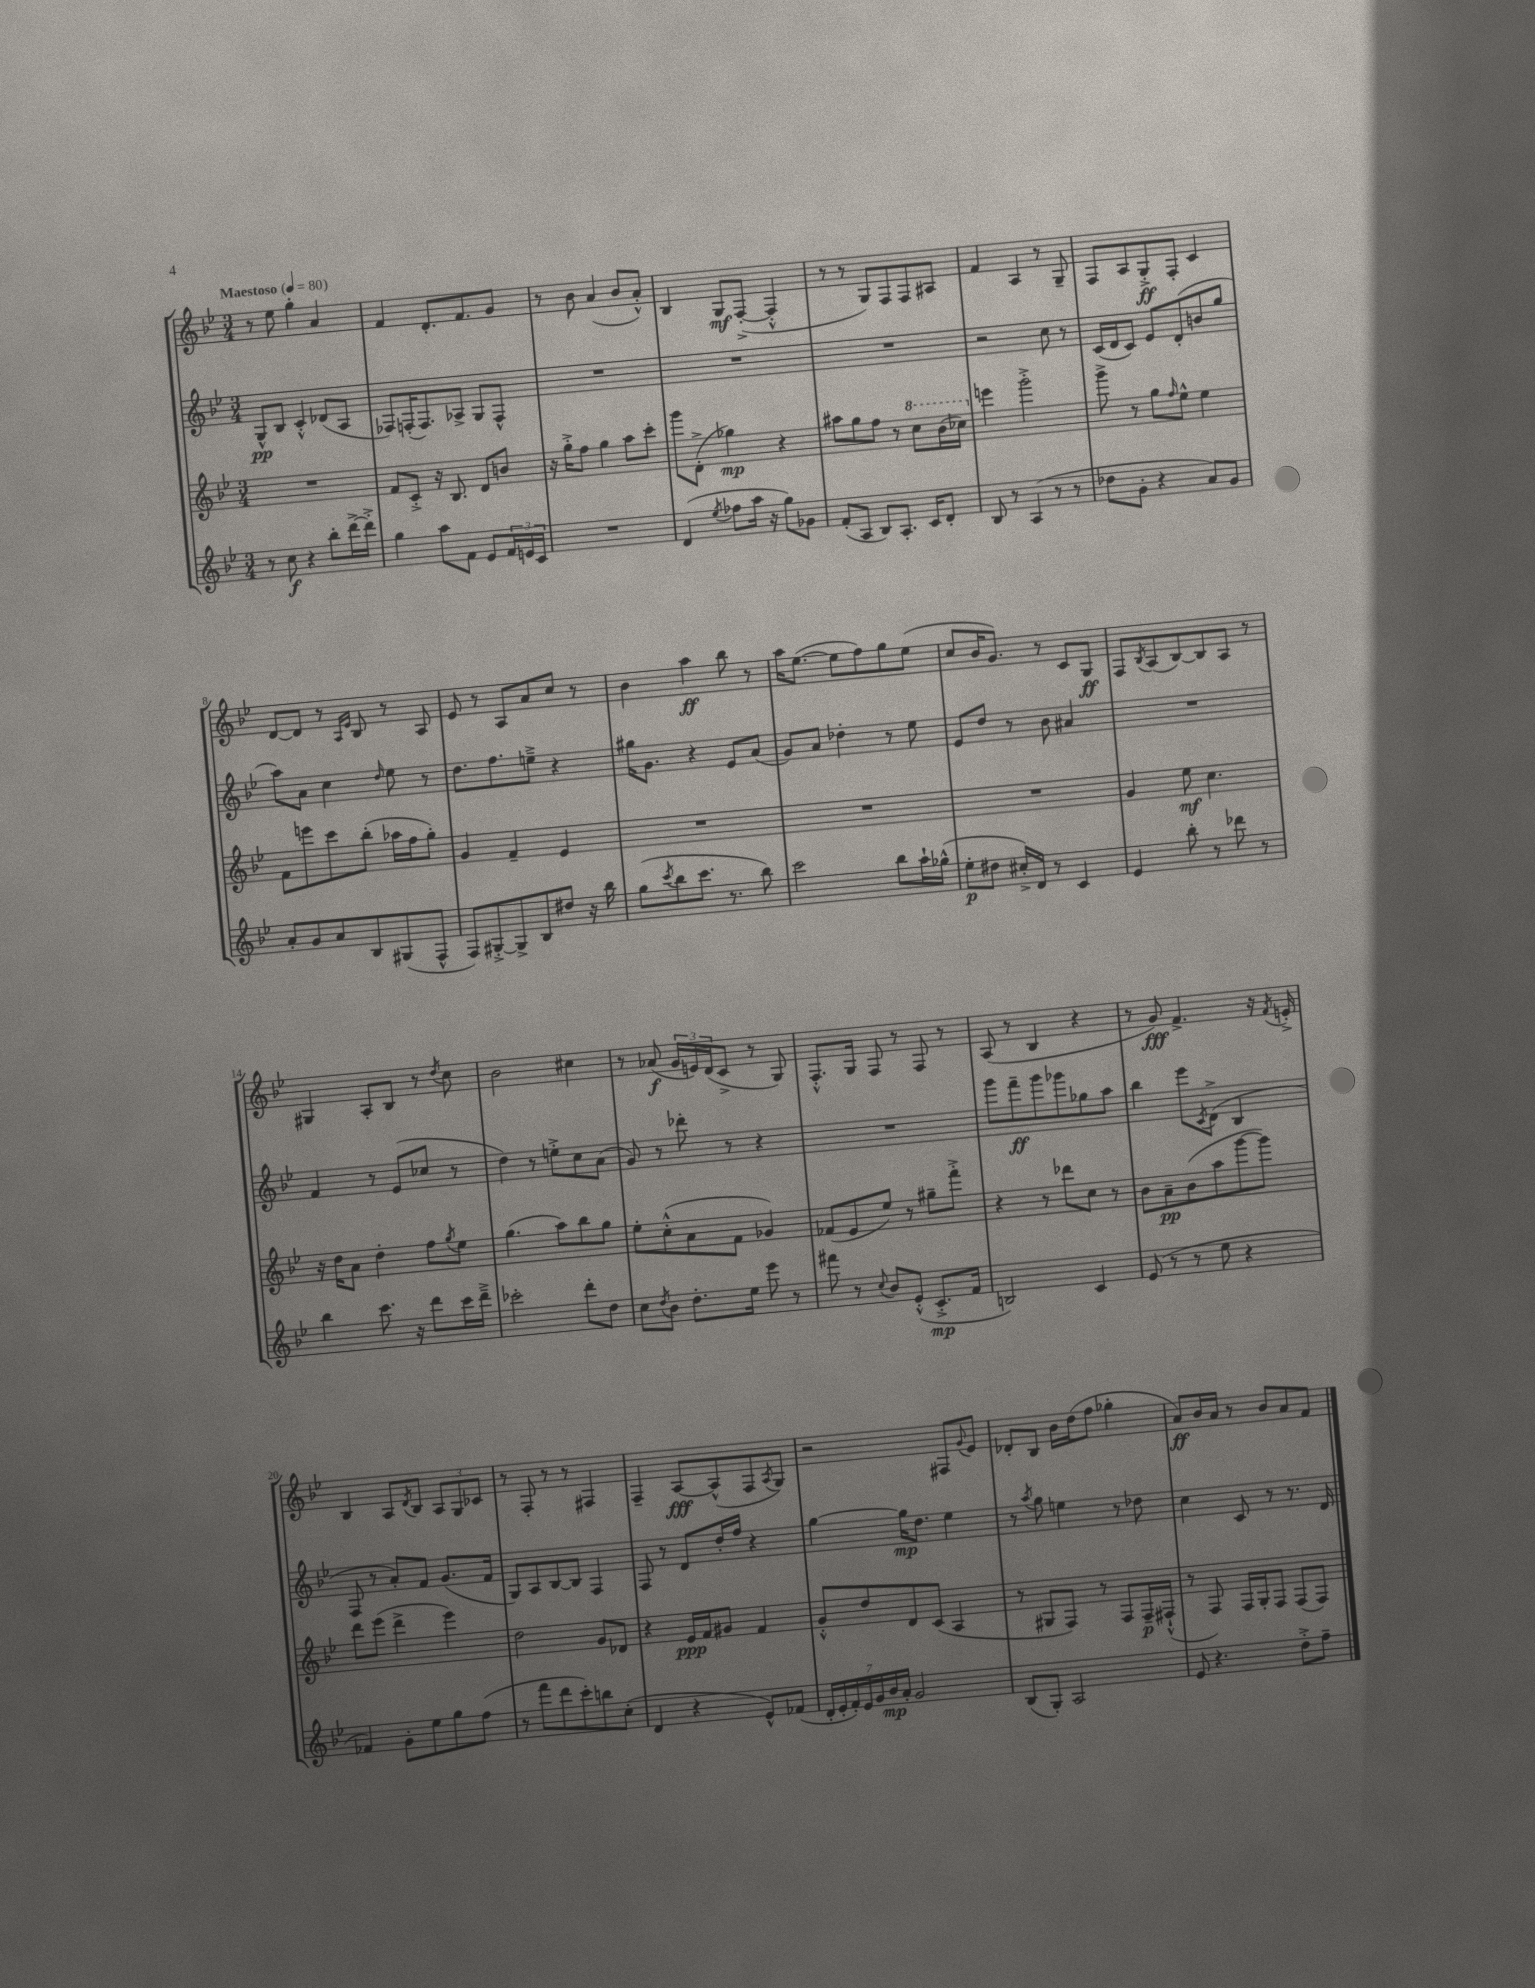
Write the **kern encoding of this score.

**kern	**kern	**kern	**kern
*staff4	*staff3	*staff2	*staff1
*clefG2	*clefG2	*clefG2	*clefG2
*k[b-e-]	*k[b-e-]	*k[b-e-]	*k[b-e-]
*M3/4	*M3/4	*M3/4	*M3/4
*MM80	*MM80	*MM80	*MM80
8r	2.r	8G^^	8r
8cc	.	8B-	8ee-
4r	.	4c'^^	4gg'
8bb-'	.	(8d-	4a
[16ddd^	.	8A	.
16ddd'^]	.	.	.
=	=	=	=
4gg	8f	8F-)	4f
.	8c'^	(16F'	.
.	.	8.F)	.
8aa	16r	.	8.d'
.	8.B-	.	.
8f	.	8A-^	.
.	.	.	8.f
8e-	8d	8G	.
24f	8b	8F^^	8g
24e	.	.	.
24c	.	.	.
=	=	=	=
2.r	16r	2.r	8r
.	16gg'^	.	.
.	8ff	.	8b-
.	4gg	.	(4a
.	8aa	.	8b-
.	8ccc'	.	8a'^^)
=	=	=	=
(4d	8ggg	2.r	4B-
.	(8d'^	.	.
8qee-	.	.	.
8ff-	4gg-)	.	8G
16aa	.	.	([8F'^
16r	.	.	.
8gg)	4r	.	4F'^^]
8g-	.	.	.
=	=	=	=
(8f'	8aa#	2.r	8r
8A	8gg	.	8r
8B-)	8ff	.	8G)
8.A'	8r	.	8F
.	8ccc	.	8F
16c	.	.	.
8d'	(16bb-	.	8A#
.	16ccc-)	.	.
=	=	=	=
8B-	4eee	2r	4f
8r	.	.	.
(4A	2ggg'^	.	4A
8r	.	8cc	8r
8r	.	8r	8G~
=	=	=	=
8dd-	8ggg^	(16c	8F
.	.	16d	.
8g'	8r	8c)	8A
4r	8gg	8e-	8G'^
.	16qqff	.	.
.	8ee-^^	(8d'	8F'
8a)	4ee-	8b	4c
8g	.	8gg	.
=	=	=	=
8a'	8f	8aa)	[8d
8g	8eee	8a	8d]
8a	8ccc	4cc	8r
.	.	.	16qqA
.	.	.	16qqe-
8B-	(8bb-'	.	8B-
.	.	16qqdd	.
(8G#	16aa-	8ee-	8r
.	16ff	.	.
8F^^	8gg')	8r	8A
=	=	=	=
8F)	4g	8.dd	8e-
[8G#'^	.	.	8r
.	.	8.ff	.
8G#^]	4f~	.	8A
8B-	.	8ee~^	8a
8dd#	4e-	4r	8cc
16r	.	.	8r
16bb-	.	.	.
=	=	=	=
(8gg	2.r	16gg#	4b-
.	.	8.g	.
8qccc	.	.	.
8bb-	.	.	.
8.ccc	.	4r	4aa
8.r	.	.	.
.	.	8e-	8bb-
8bb-)	.	(8a	8r
=	=	=	=
2ccc	2.r	8g)	16aa
.	.	.	([8.ee-
.	.	8a	.
.	.	4dd-'	8ee-]
.	.	.	8ff)
8bb-	.	8r	8gg
16aa`	.	8ee-	(8ee-
(16gg-^^	.	.	.
=	=	=	=
8ee-'	2.r	8e-	8cc
8dd#	.	8dd	16b-
.	.	.	8.g)
16cc#'^)	.	8r	.
16d	.	.	.
8r	.	8b-	8r
4c	.	4a#	8c
.	.	.	8G
=	=	=	=
4e-	4g	2.r	8F
.	.	.	8qB-
.	.	.	(8A
8bb-'	8ee-	.	[8B-)
8r	4.cc	.	8B-]
8ddd-	.	.	8A
8r	.	.	8r
=	=	=	=
4bb-	16r	4f	4G#
.	16dd	.	.
.	8a	.	.
8.ccc	4dd'	8r	8A'
.	.	(8e-	8B-
16r	.	.	.
8ddd	8ff	8cc-	8r
.	8qgg	.	8qdd
16ccc	8ee-	8r	8cc
16ddd~^	.	.	.
=	=	=	=
2ccc-'	(4.gg	4dd)	2b-
.	.	8r	.
.	8aa)	8ee'^	.
8ddd'	8bb-	8cc	4cc#
8dd	8gg	(8a	.
=	=	=	=
8cc	8ee-'	8g)	8r
8qdd	.	.	.
8b-	(8cc'^^	8r	(8a-
8.dd'	8a	8ddd-'	24g
.	.	.	24e)
.	.	.	(24d
.	8f	8r	8c^
16ee-	.	.	.
8eee-	4g-)	4r	8r
8r	.	.	8G)
=	=	=	=
8fff#	(8f-	2.r	8.F'^^
8r	8e-	.	.
.	.	.	16G
8qqcc	.	.	.
8b-	8ee-)	.	8F
(8e-'^^	8r	.	8r
8.c'^	8gg#~	.	8F
.	8fff'^	.	8r
16f	.	.	.
=	=	=	=
2B)	4r	8ggg	(8A
.	.	8fff~	8r
.	8r	8ggg	4B-
.	8ddd-	8ggg-	.
4c	8cc	8gg-	4r
.	8r	8aa	.
=	=	=	=
(8e-	8b-	4bb-	8r
8r	8a~	.	8g)
8r	(8b-	8eee-	4.f^
.	.	8qc	.
8ee-	8aa	(8d^	.
4r	[8ggg	4B-	.
.	8ggg])	.	16r
.	.	.	8qf
.	.	.	16e'^
=	=	=	=
4f-)	8ddd	8F	4B-
.	(8eee-	8r	.
8g'	4ddd^	8a')	8A
.	.	.	8qd
8ee-	.	8f	8B-
8gg	4eee-)	(8.g	12A
.	.	.	12G
(8ff	.	.	.
.	.	.	12c-
.	.	16f	.
=	=	=	=
8r	2dd	8G)	8r
8fff	.	8A	8F'
8ddd	.	[8B-	8r
8ccc')	.	8B-]	8r
8bb	8g	4F	4F#
(8cc'	8d-	.	.
=	=	=	=
4d	4r	8F	4F~
.	.	8r	.
4r	16e-	8d	[8A
.	16f	.	.
.	8g#	16dd'	(8A^^]
.	.	16ff	.
8e-^^)	4f	4r	8F
.	.	.	8qA
(8f-	.	.	8G)
=	=	=	=
28d'	8g'^^	[4gg	2r
28e-'	.	.	.
28f')	.	.	.
28e-	.	.	.
.	8dd	.	.
28g	.	.	.
28b-	.	.	.
28a'	.	.	.
2g	8d	16gg]	.
.	.	8.dd	.
.	(8c	.	.
.	4A	4ee-	8F#
.	.	.	8qqg
.	.	.	8e-
=	=	=	=
(8B-	8r	8r	8d-'
.	.	8qaa	.
8G')	8G#	8gg	8B-
2A	8F)	4ee	16b-
.	.	.	(16dd
.	8r	.	8ff
.	8F	8r	4gg-'
.	16F~	8dd-	.
.	(16F#`^^	.	.
=	=	=	=
8e-	8r	4cc	8a)
4.r	8F)	.	16b-
.	.	.	16a
.	16F	8c	8r
.	16G'	.	.
.	8F	8r	8b-
8dd'^	(8F	8.r	8a
8ff~	8F)	.	8f
.	.	16d	.
==	==	==	==
*-	*-	*-	*-
